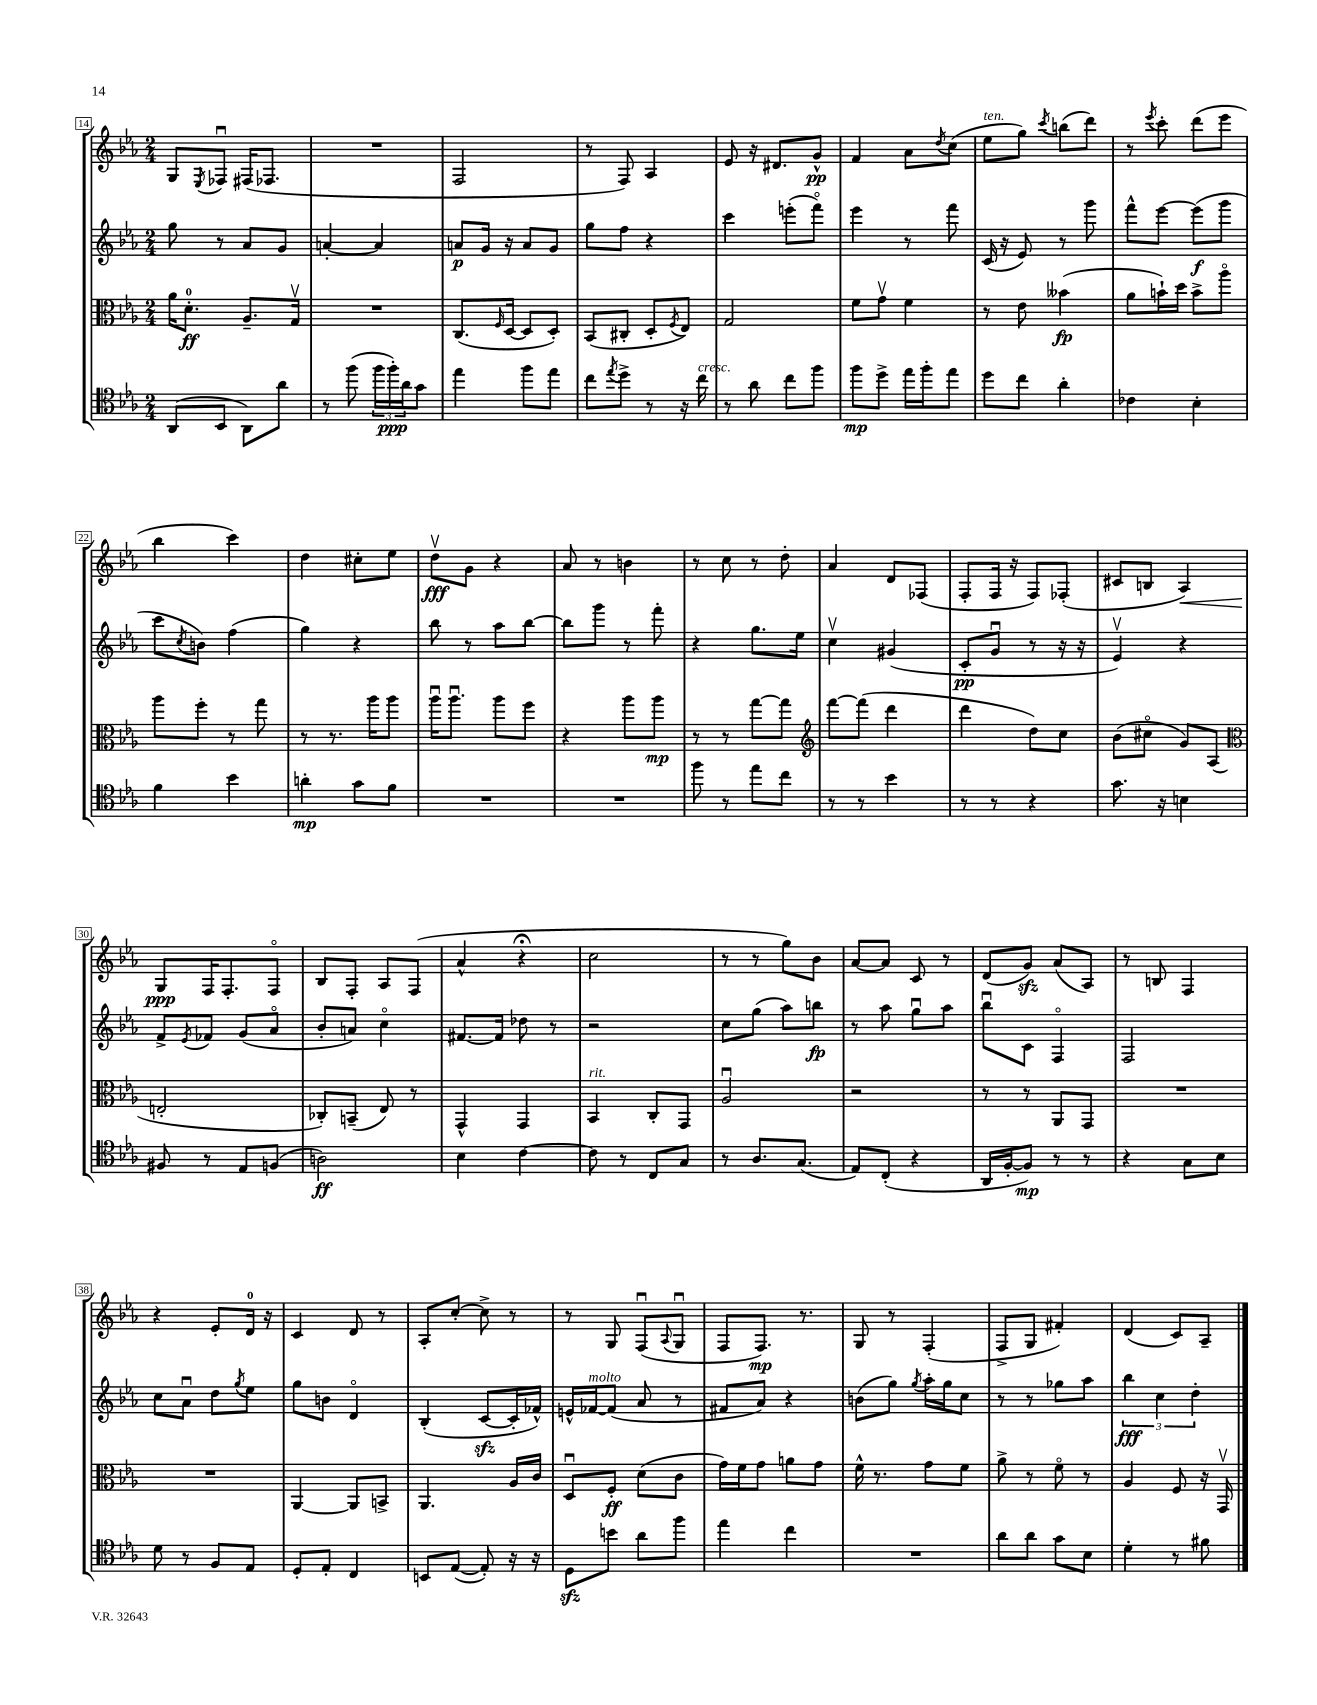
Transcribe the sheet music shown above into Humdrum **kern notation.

**kern	**kern	**kern	**kern
*staff4	*staff3	*staff2	*staff1
*clefC4	*clefC3	*clefG2	*clefG2
*k[b-e-a-]	*k[b-e-a-]	*k[b-e-a-]	*k[b-e-a-]
*M2/4	*M2/4	*M2/4	*M2/4
(8AA-/L	16a-\LK	8gg\	8G/L
.	8.d'\J	.	.
.	.	.	8qE-/
8BB-/J	.	8r	8F-u/J
8AA-\L)	8.A-~/L	8a-/L	(16F#/LK
.	.	.	8.F-/J
8a-\J	.	8g/J	.
.	16Gv/Jk	.	.
=	=	=	=
8r	2r	[4a'/	2r
(8ff\	.	.	.
24ff\LL	.	4a/]	.
24ff'\)	.	.	.
24a-\J	.	.	.
8g\J	.	.	.
=	=	=	=
4ee-\	(8.C/L	8a/L	2F/
.	.	16g/Jk	.
.	16qqF/	.	.
.	[16D/Jk	16r	.
8ff\L	8D/]L	8a/L	.
8ee-\J	8D'/J)	8g/J	.
=	=	=	=
8cc\L	(8BB-/L	8gg\L	8r
8qee-/	.	.	.
8dd^\J	8C#'/J	8ff\J	8F/)
8r	8D'/L	4r	4A-/
.	8qF/	.	.
16r	8E-/J)	.	.
16cc\	.	.	.
=	=	=	=
8r	2G/	4ccc\	8e-/
8a-\	.	.	16r
.	.	.	8.d#/L
8cc\L	.	(8eee'\L	.
8ff\J	.	8fffo\J)	8g^^/J
=	=	=	=
8ff\L	8f\L	4eee-\	4f/
8dd^\J	8gv\J	.	.
16ee-\LL	4f\	8r	8a-\L
16ff'\J	.	.	.
.	.	.	8qdd/
8ee-\J	.	8fff\	(8cc\J
=	=	=	=
8dd\L	8r	(16c/	8ee-\L
.	.	16r	.
8cc\J	8e-\	8e-/)	8gg\J)
.	.	.	8qccc/
4a-'\	(4b--\	8r	(8bb\L
.	.	8ggg\	8ddd\J)
=	=	=	=
4c-\	8a-\L	8fff^^\L	8r
.	.	.	8qeee-/
.	16b`\L)	[8eee-\J	8ccc'\
.	16dd\JJ	.	.
4B-'\	8b^\L	(8eee-\]L	(8ddd\L
.	8aa-o\J	8ggg\J	8eee-\J
=	=	=	=
4f\	8aa-\L	8ccc\L	4bb-\
.	.	8qcc/	.
.	8ff'\J	8b\J)	.
4b-\	8r	(4ff\	4ccc\)
.	8gg\	.	.
=	=	=	=
4a'\	8r	4gg\)	4dd\
.	8.r	.	.
8g\L	.	4r	8cc#'\L
.	16aa-\LK	.	.
8f\J	8aa-\J	.	8ee-\J
=	=	=	=
2r	16aa-u\LK	8bb-\	8ddv\L
.	8.aa-u\J	.	.
.	.	8r	8g\J
.	8aa-\L	8aa-\L	4r
.	8ff\J	[8bb-\J	.
=	=	=	=
2r	4r	8bb-\]L	8a-/
.	.	8ggg\J	8r
.	8aa-\L	8r	4b\
.	8aa-\J	8fff'\	.
=	=	=	=
8ff\	8r	4r	8r
8r	8r	.	8cc\
8ee-\L	[8gg\L	8.gg\L	8r
8cc\J	8gg\]J	.	8dd'\
.	.	16ee-\Jk	.
=	=	=	=
*	*clefG2	*	*
8r	[8fff\L	4ccv\	4a-/
8r	(8fff\]J	.	.
4b-\	4ddd\	(4g#/	8d/L
.	.	.	(8F-/J
=	=	=	=
8r	4ddd\	8c'/L	8F'/L
8r	.	8gu/J	16F/Jk
.	.	.	16r
4r	8dd\L)	8r	8F/L)
.	8cc\J	16r	(8F-'/J
.	.	16r	.
=	=	=	=
8.g\	(8b-\L	4e-v/)	8c#/L
.	8cc#o\J	.	8B/J
16r	.	.	.
4B\	8g/L)	4r	4A-/)
.	(8A-/J	.	.
=	=	=	=
*	*clefC3	*	*
8F#/	2E'/	8f^/L	8G/L
.	.	8qe-/	.
8r	.	8f-/J	16F/K
.	.	.	8.F'/
8E-/L	.	(8g/L	.
(8F/J	.	8a-o/J	8Fo/J
=	=	=	=
2A\)	8C-'/L)	8b-'/L	8B-/L
.	(8BB~/J	8a/J)	8F'/J
.	8E-/)	4cco\	8A-/L
.	8r	.	(8F/J
=	=	=	=
4B-\	4GG^^/	[8.f#/L	4a-^^/
.	.	16f#/]Jk	.
[4c\	4GG/	8dd-\	4r;
.	.	8r	.
=	=	=	=
8c\]	4BB-/	2r	2cc\
8r	.	.	.
8C/L	8C'/L	.	.
8G/J	8GG/J	.	.
=	=	=	=
8r	2A-u/	8cc\L	8r
8.A-/L	.	(8gg\J	8r
.	.	8aa-\L)	8gg\L)
(8.G/J	.	.	.
.	.	8bb\J	8b-\J
=	=	=	=
8E-/L)	2r	8r	[8a-/L
(8C'/J	.	8aa-\	8a-/]J
4r	.	8ggu\L	8c/
.	.	8aa-\J	8r
=	=	=	=
16AA-/LL	8r	8bb-u\L	(8d/L
[16F'/J	.	.	.
8F/]J)	8r	8c\J	8g/J)
8r	8AA-/L	4Fo/	(8a-/L
8r	8GG/J	.	8A-/J)
=	=	=	=
4r	2r	2F/	8r
.	.	.	8B/
8G\L	.	.	4F/
8B-\J	.	.	.
=	=	=	=
8d\	2r	8cc\L	4r
8r	.	8a-u\J	.
8F/L	.	8dd\L	8e-'/L
.	.	8qgg/	.
8E-/J	.	8ee-\J	16d/Jk
.	.	.	16r
=	=	=	=
8D'/L	[4AA-/	8gg\L	4c/
8E-'/J	.	8b\J	.
4C/	8AA-/]L	4do/	8d/
.	8BB^/J	.	8r
=	=	=	=
8BB/L	4.AA-/	(4B-'/	8A-'/L
([8E-/J	.	.	[8cc'/J
8E-'/])	.	[8c/L	8cc^\]
16r	16A-/LL	16c'/]L	8r
16r	16c/JJ	16f-^^/JJ)	.
=	=	=	=
8D\L	8Du/L	16e^^/LL	8r
.	.	[16f-/J	.
8b\J	8F'/J	(8f-/]J	8G/
8a-\L	(8d\L	8a-/	(8Fu/L
.	.	.	8qqA-/
8ff\J	8c\J	8r	8Gu/J
=	=	=	=
4ee-\	16g\LL)	8f#/L	8F/L
.	16f\J	.	.
.	8g\J	8a-/J)	8.F/J)
4cc\	8a\L	4r	.
.	.	.	8.r
.	8g\J	.	.
=	=	=	=
2r	16f^^\	(8b\L	8G/
.	8.r	.	.
.	.	8gg\J)	8r
.	.	8qgg/	.
.	8g\L	16aa-'\LL	(4F'/
.	.	16gg\J	.
.	8f\J	8cc\J	.
=	=	=	=
8a-\L	8a-^\	8r	8F^/L
8a-\J	8r	8r	8G/J
8g\L	8fo\	8gg-\L	4f#'/)
8B-\J	8r	8aa-\J	.
=	=	=	=
4d'\	4A-/	6bb-\	(4d/
.	.	6cc\	.
8r	8F/	.	8c/L)
.	.	6dd'\	.
8f#\	16r	.	8A-~/J
.	16GGv/	.	.
==	==	==	==
*-	*-	*-	*-
